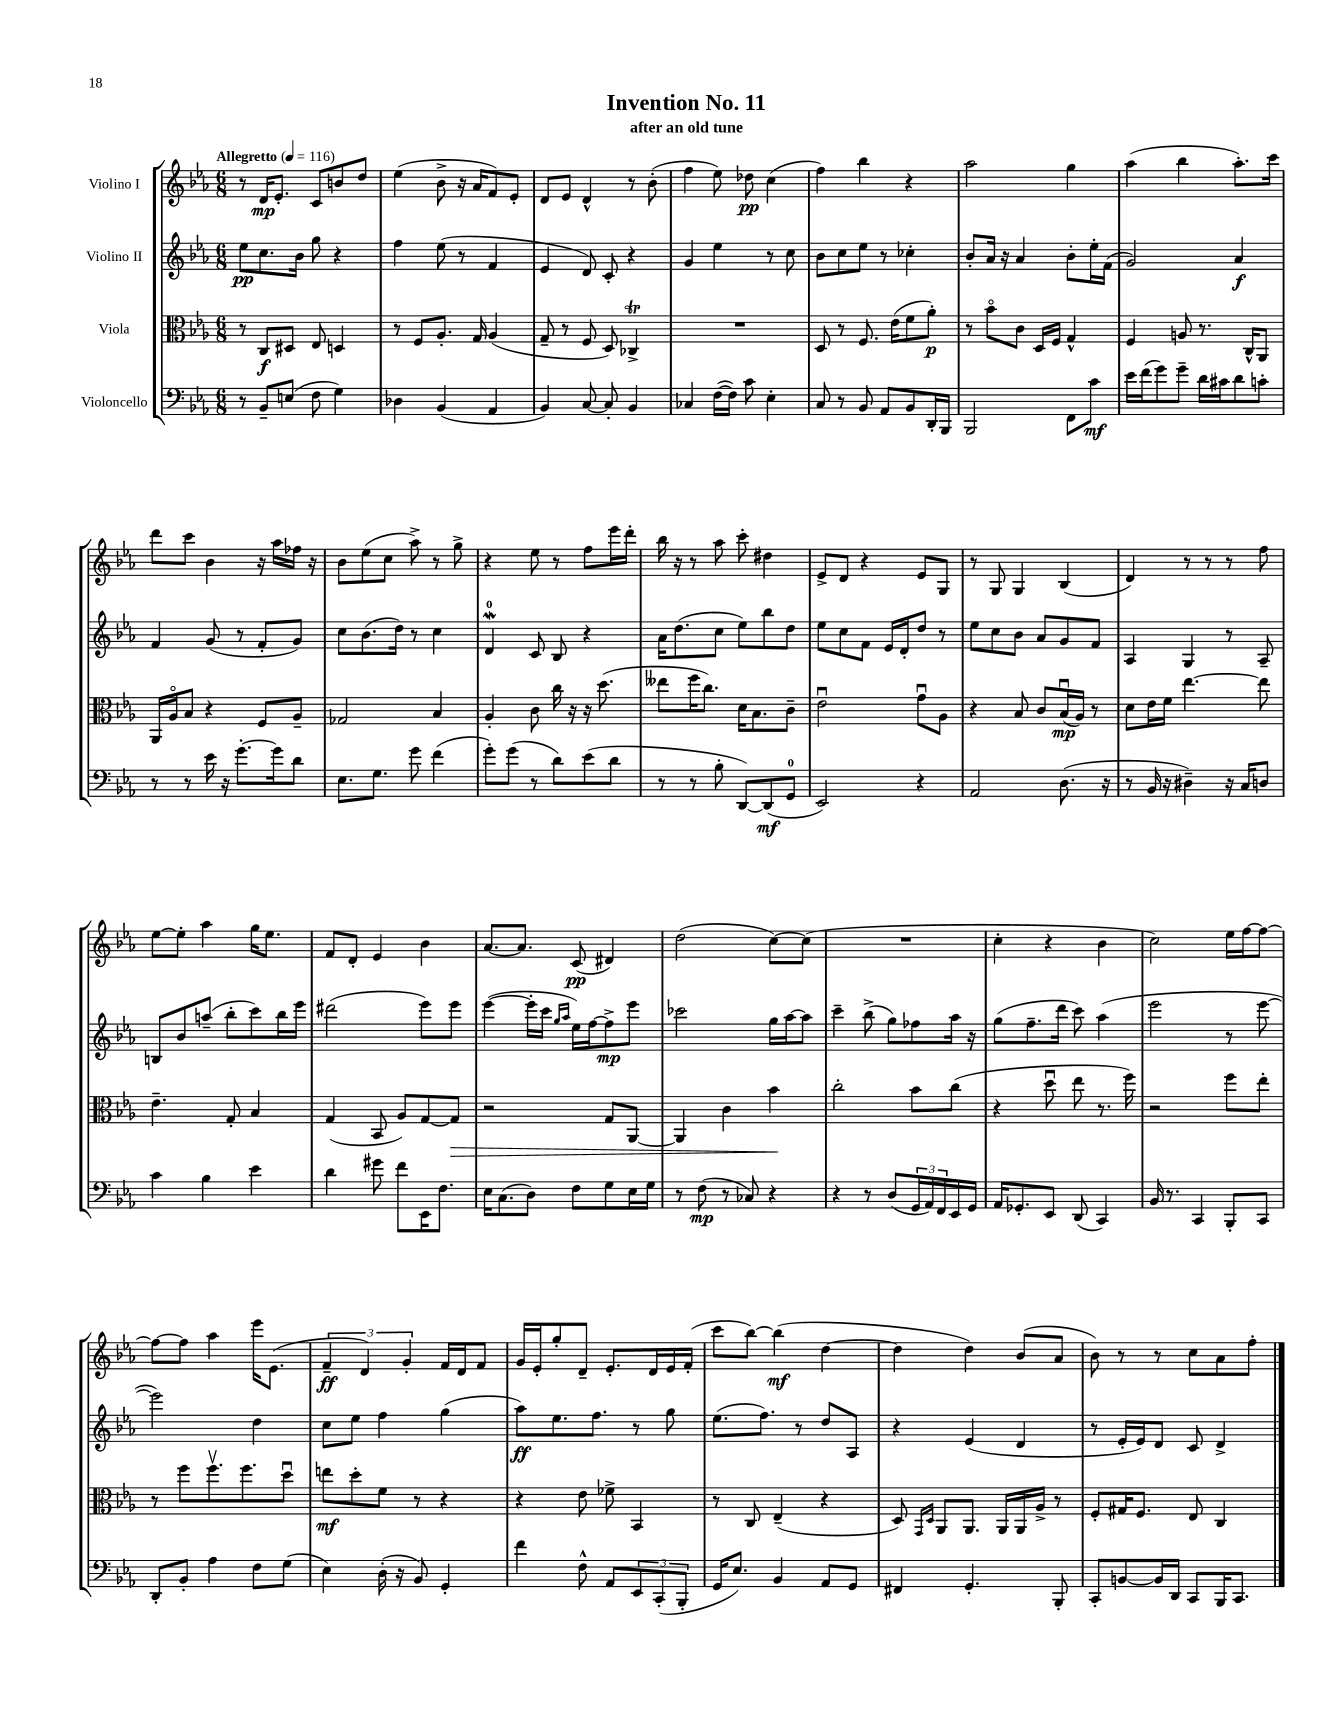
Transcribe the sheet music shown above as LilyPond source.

\header { title = "Invention No. 11" subtitle = "after an old tune" }
<<
\new StaffGroup <<
\new Staff = "s0" \with { instrumentName = "Violino I" } {
    \clef treble \key ees \major \numericTimeSignature \time 6/8 \tempo "Allegretto" 4 = 116
    r8 d'16\mp ees'8.-. c'8 b'8 d''8 |
    ees''4( bes'8-> r16 aes'16 f'8) ees'8-. |
    d'8 ees'8 d'4-^ r8 bes'8-.( |
    f''4 ees''8) des''8\pp c''4( |
    f''4) bes''4 r4 |
    aes''2 g''4 |
    aes''4( bes''4 aes''8.-.) c'''16 |
    d'''8 c'''8 bes'4 r16 aes''16 fes''16 r16 |
    bes'8 ees''8( c''8 aes''8->) r8 g''8-> |
    r4 ees''8 r8 f''8 ees'''16 d'''16-. |
    bes''16 r16 r8 aes''8 c'''8-. dis''4 |
    ees'8-> d'8 r4 ees'8 g8 |
    r8 g8 g4 bes4( |
    d'4) r8 r8 r8 f''8 |
    ees''8~ ees''8-. aes''4 g''16 ees''8. |
    f'8 d'8-. ees'4 bes'4 |
    aes'8.~ aes'8. c'8\pp( dis'4) |
    d''2( c''8~) c''8( |
    R2. |
    c''4-. r4 bes'4 |
    c''2) ees''16 f''16~ f''8~ |
    f''8~ f''8 aes''4 ees'''16 ees'8.( |
    \tuplet 3/2 { f'4--\ff d'4) g'4-. } f'16 d'16 f'8 |
    g'16 ees'16-. g''8-. d'8-- ees'8.-. d'16 ees'16 f'16-.( |
    c'''8 bes''8~) bes''4\mf( d''4~ |
    d''4 d''4) bes'8( aes'8 |
    bes'8) r8 r8 c''8 aes'8 f''8-. \bar "|." |
}
\new Staff = "s1" \with { instrumentName = "Violino II" } {
    \clef treble \key ees \major \numericTimeSignature \time 6/8
    ees''8\pp c''8. bes'16 g''8 r4 |
    f''4 ees''8( r8 f'4 |
    ees'4 d'8) c'8-. r4 |
    g'4 ees''4 r8 c''8 |
    bes'8 c''8 ees''8 r8 ces''4-. |
    bes'8-. aes'16 r16 aes'4 bes'8-. ees''16-. f'16( |
    g'2) aes'4\f |
    f'4 g'8( r8 f'8-. g'8) |
    c''8 bes'8.( d''16) r8 c''4 |
    d'4-0\mordent c'8 bes8 r4 |
    aes'16 d''8.( c''8 ees''8) bes''8 d''8 |
    ees''8 c''8 f'8 ees'16 d'16-. d''8 r8 |
    ees''8 c''8 bes'8 aes'8 g'8 f'8 |
    aes4 g4 r8 aes8-- |
    b8 bes'8 a''8--( bes''8-. c'''8) bes''16 ees'''16 |
    dis'''2( ees'''8) ees'''8 |
    ees'''4~( ees'''16-. c'''16 \grace { g''16 aes''16 } ees''16) f''16~ f''8->\mp ees'''8 |
    ces'''2 g''16 aes''16~ aes''8 |
    c'''4-- bes''8->( g''8) fes''8 aes''16 r16 |
    g''8( f''8.-- d'''16 c'''8) aes''4( |
    ees'''2 r8 ees'''8~ |
    ees'''2) d''4 |
    c''8 ees''8 f''4 g''4( |
    aes''8\ff) ees''8. f''8. r8 g''8 |
    ees''8.( f''8.) r8 d''8 aes8 |
    r4 ees'4( d'4 |
    r8 ees'16-. ees'16) d'8 c'8 d'4-> \bar "|." |
}
\new Staff = "s2" \with { instrumentName = "Viola" } {
    \clef alto \key ees \major \numericTimeSignature \time 6/8
    r8 c8\f dis8 ees8 d4 |
    r8 f8 aes8.-. g16 aes4( |
    g8-- r8 f8 d8) ces4->\trill |
    R2. |
    d8 r8 f8. ees'16( f'8 aes'8-.\p) |
    r8 bes'8\flageolet c'8 d16 f16 g4-^ |
    f4 a8 r8. c16-^ aes,8 |
    aes,16 aes16\flageolet bes8 r4 f8 aes8-- |
    ges2 bes4 |
    aes4-. c'8 c''16 r16 r16 d''8.( |
    eeses''8 f''16 c''8.) d'16 bes8. c'8-- |
    ees'2\downbow g'8\downbow aes8 |
    r4 bes8 c'8 bes16\downbow\mp( aes16) r8 |
    d'8 ees'16 f'16 ees''4.~ ees''8 |
    ees'4.-- g8-. bes4 |
    g4( bes,8 aes8) g8~ g8\> |
    r2 g8 aes,8~ |
    aes,4 c'4 bes'4\! |
    c''2-. bes'8 c''8( |
    r4 d''8\downbow ees''8 r8. f''16) |
    r2 f''8 ees''8-. |
    r8 f''8 f''8.\upbow f''8. d''8\downbow |
    e''8\mf d''8-. f'8 r8 r4 |
    r4 ees'8 fes'8-> bes,4 |
    r8 c8 ees4--( r4 |
    d8) \grace { g,16 d16 } aes,8 aes,8. aes,16 aes,16 aes16-> r8 |
    f8-. gis16 f8. ees8 c4 \bar "|." |
}
\new Staff = "s3" \with { instrumentName = "Violoncello" } {
    \clef bass \key ees \major \numericTimeSignature \time 6/8
    r8 bes,8-- e8( f8 g4) |
    des4 bes,4( aes,4 |
    bes,4) c8~ c8-. bes,4 |
    ces4 f16~( f16) c'8 ees4-. |
    c8 r8 bes,8 aes,8 bes,8 d,16-. bes,,16 |
    bes,,2 f,8 c'8\mf |
    ees'16 f'16( g'8) g'8-- d'16 cis'16 d'8 c'8-. |
    r8 r8 ees'16 r16 g'8.~-. g'16 d'8 |
    ees8. g8. g'8 f'4( |
    g'8-.) g'8( r8 d'8) ees'8( d'8 |
    r8 r8 bes8-. d,8~) d,8\mf( g,8-0 |
    ees,2) r4 |
    aes,2 d8.( r16 |
    r8 bes,16 r16 dis4--) r16 c16 d8 |
    c'4 bes4 ees'4 |
    d'4 gis'8 f'8 ees,16 f8. |
    ees16 c8.( d8) f8 g8 ees16 g16 |
    r8 f8\mp( r8 ces8) r4 |
    r4 r8 d8( \tuplet 3/2 { g,16 aes,16) f,16 } ees,16 g,16 |
    aes,16 ges,8.-. ees,8 d,8( c,4) |
    bes,16 r8. c,4 bes,,8-. c,8 |
    d,8-. bes,8-. aes4 f8 g8( |
    ees4) d16-.( r16 bes,8) g,4-. |
    f'4 f8-^ aes,8 \tuplet 3/2 { ees,8 c,8-.( bes,,8-. } |
    g,16 ees8.) bes,4 aes,8 g,8 |
    fis,4 g,4.-. bes,,8-. |
    c,8-. b,8~ b,16 d,16 c,8 bes,,16 c,8. \bar "|." |
}
>>
>>
\layout { \context { \Score \remove "Bar_number_engraver" } }
